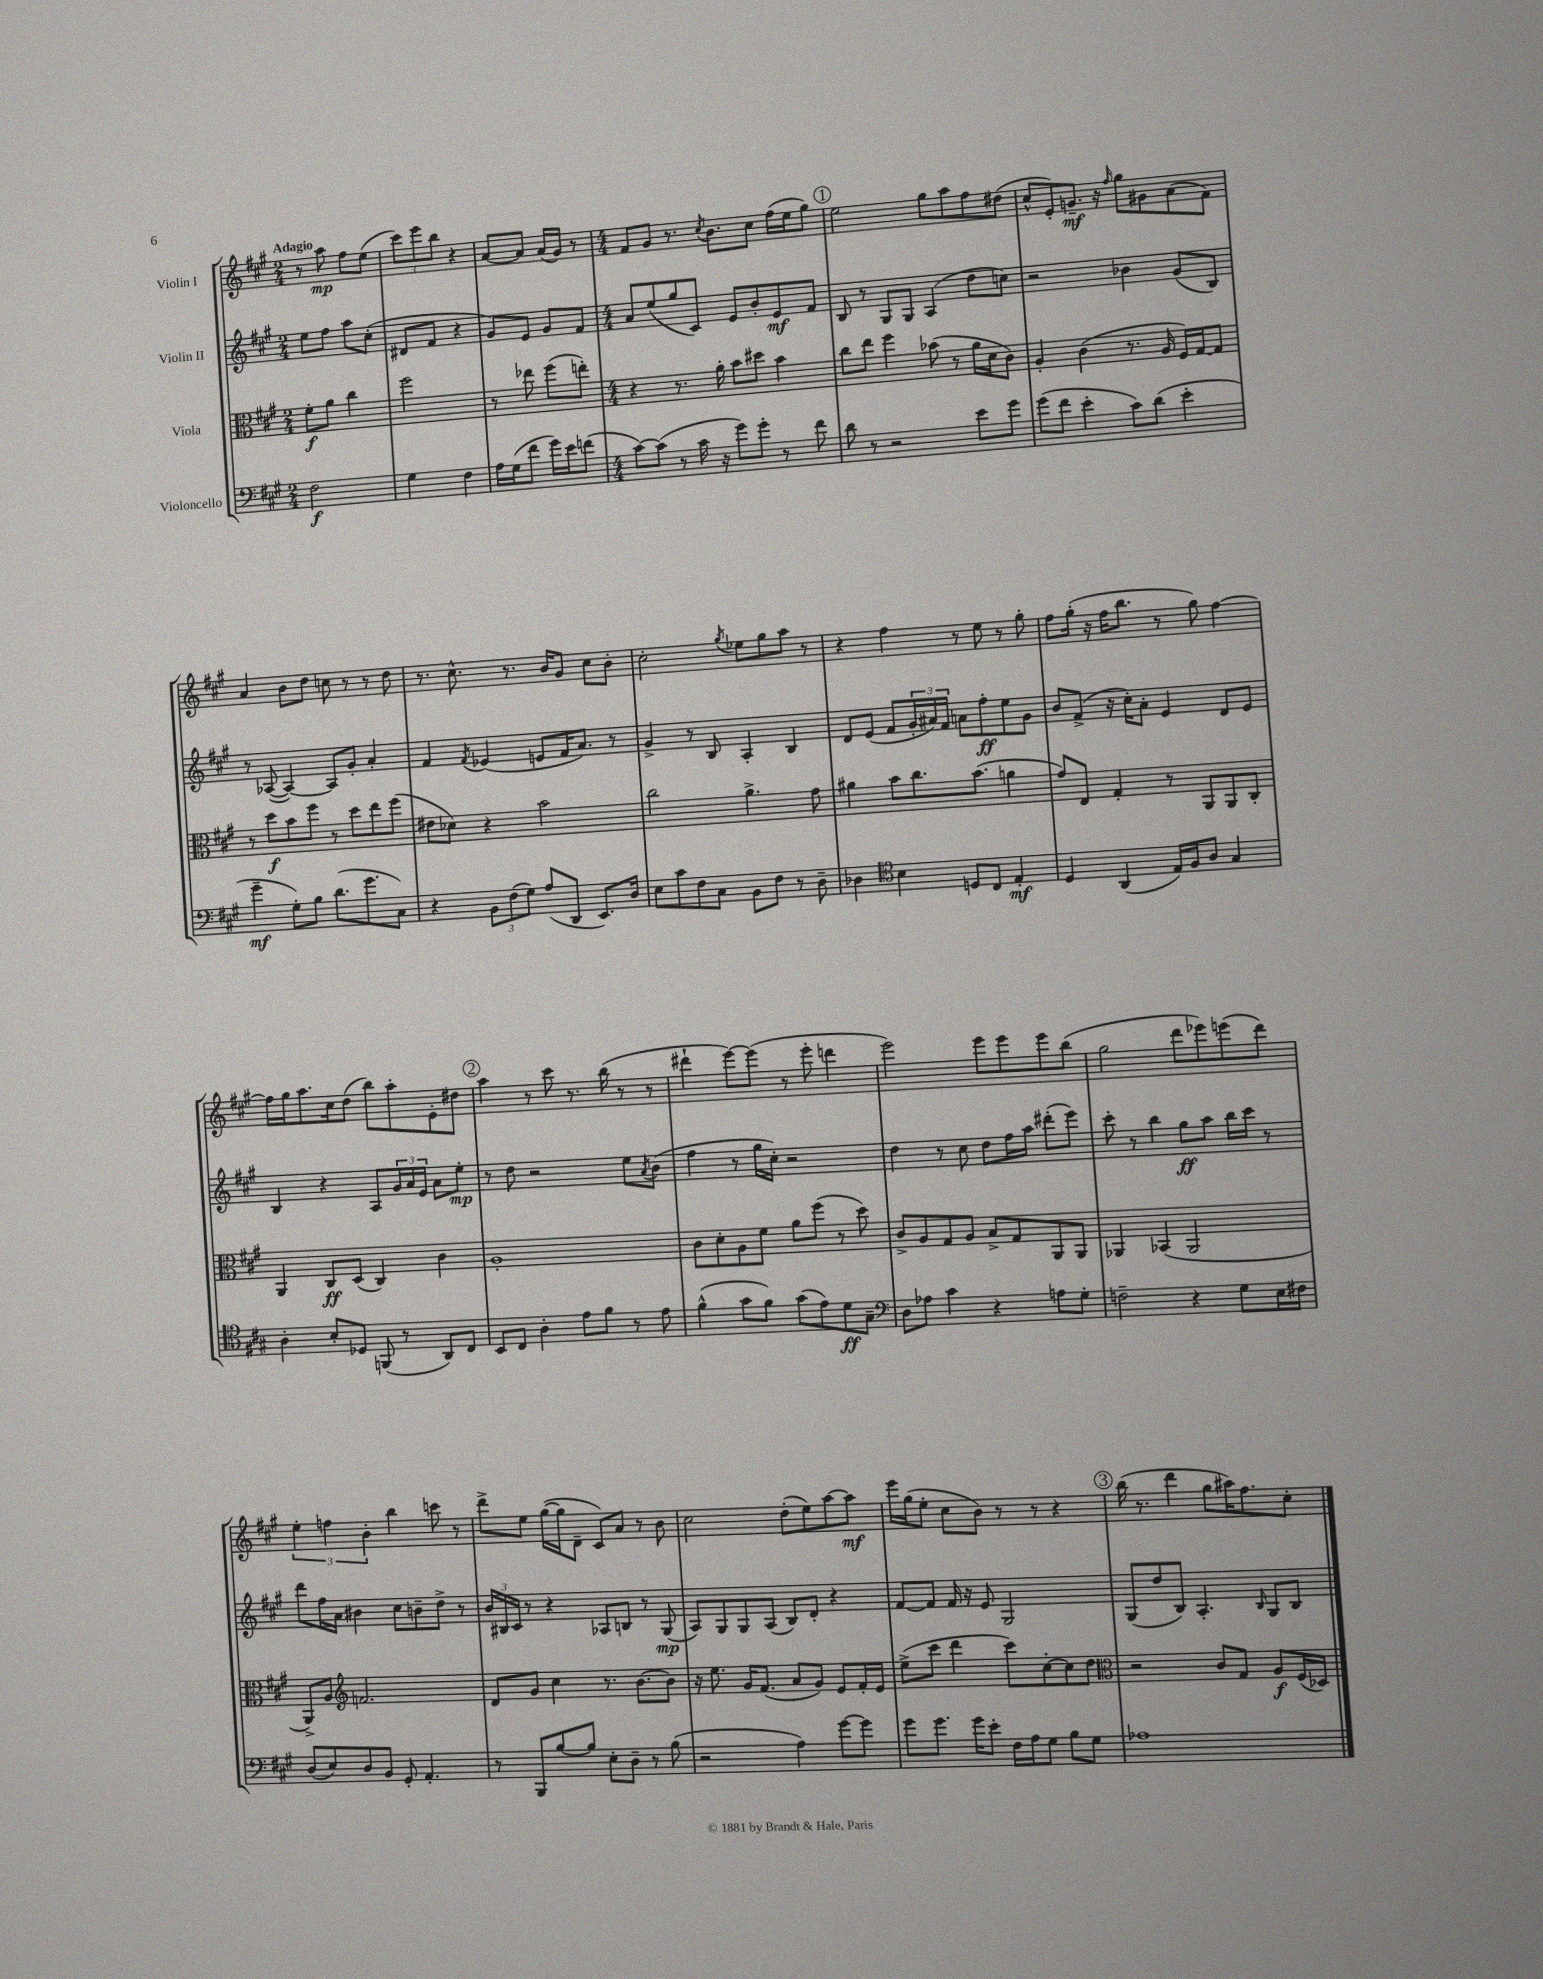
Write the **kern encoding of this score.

**kern	**dynam	**kern	**dynam	**kern	**dynam	**kern	**dynam
*part4	*part4	*part3	*part3	*part2	*part2	*part1	*part1
*staff4	*staff4	*staff3	*staff3	*staff2	*staff2	*staff1	*staff1
*I"Violoncello	*	*I"Viola	*	*I"Violin II	*	*I"Violin I	*
*clefF4	*	*clefC3	*	*clefG2	*	*clefG2	*
*k[f#c#g#]	*	*k[f#c#g#]	*	*k[f#c#g#]	*	*k[f#c#g#]	*
*M2/4	*	*M2/4	*	*M2/4	*	*M2/4	*
=1	=1	=1	=1	=1	=1	=1	=1
!	!	!	!	!	!	!LO:TX:a:B:t=Adagio	!
2F#\	f	8f#'\L	f	8ee\L	.	8r	.
.	.	8a\J	.	8ff#\J	.	8aa\	mp
.	.	4cc#\	.	8aa\L	.	8ff#\L	.
.	.	.	.	(8cc#'\J	.	(8ee\J	.
=2	=2	=2	=2	=2	=2	=2	=2
4G#\	.	2ff#\	.	8d#X/L	.	12ccc#\L)	.
.	.	.	.	.	.	12eee\	.
.	.	.	.	8f#/J	.	.	.
.	.	.	.	.	.	12bb\J	.
4F#\	.	.	.	4r	.	4r	.
=3	=3	=3	=3	=3	=3	=3	=3
16A\LL	.	8r	.	8g#/L)	.	[8a/L	.
(16G#\J	.	.	.	.	.	.	.
8f#\J	.	8ee-X\	.	8e/J	.	8a/J]	.
16g#\LL)	.	(8ff#\L	.	8g#/L	.	(16a/LL	.
16e\J	.	.	.	.	.	16g#/JJ)	.
(8fn\J	.	8een'\J)	.	8f#/J	.	8r	.
=4	=4	=4	=4	=4	=4	=4	=4
*M4/4	*	*M4/4	*	*M4/4	*	*M4/4	*
[8c#\L)	.	4r	.	8a/L	.	8f#/L	.
(8c#\J]	.	.	.	(8ee/	.	8g#/J	.
8r	.	8.r	.	8gg#/	.	8.r	.
16c#\	.	.	.	8c#/J)	.	.	.
.	.	.	.	.	.	8qcc#/	.
16r	.	16a'\	.	.	.	8.b\L	.
8g#\L)	.	8b\L	.	8e/L	.	.	.
8g#'\J	.	8dd#X\J	.	8b'/	.	8cc#\J	.
8r	.	4b\	.	8e/	mf	(16ff#\LL	.
.	.	.	.	.	.	16ee\J	.
8f#\	.	.	.	8f#/J	.	8gg#\J)	.
!!LO:REH:place=s1:t=1
=5	=5	=5	=5	=5	=5	=5	=5
8d\	.	8cc#\L	.	8B/	.	2ee\	.
8r	.	8ee\J	.	8r	.	.	.
2r	.	4ff#\	.	8G#/L	.	.	.
.	.	.	.	8G#/J	.	.	.
.	.	(8b-X\	.	(4A/	.	8gg#\L	.
.	.	8r	.	.	.	8aa\	.
8e\L	.	16a\LL	.	8dd\L	.	8ff#\	.
.	.	16d\J	.	.	.	.	.
8g#\J	.	8c#\J)	.	8ccn\J)	.	(8dd#X\J	.
=6	=6	=6	=6	=6	=6	=6	=6
(8g#\L	.	4A'/	.	2r	.	8cc#^^/L	.
8f#\J	.	.	.	.	.	8e'/)	.
4e'\	.	(4c#\	.	.	.	8.gn~/J	mf
.	.	.	.	.	.	16r	.
.	.	.	.	.	.	16qqff#/	.
8c#\L)	.	8.r	.	4b-X\	.	8gg#\L	.
(8d\J	.	.	.	.	.	8g#X\	.
.	.	16A/	.	.	.	.	.
4e'\	.	16F#/LL)	.	(8g#/L	.	(8a\	.
.	.	[16G#/J	.	.	.	.	.
.	.	8G#/J]	.	8B/J)	.	8f#\J)	.
!!LO:LB:g=z
=7	=7	=7	=7	=7	=7	=7	=7
4g#~\	mf	8r	.	8r	.	4a/	.
.	.	8dd\L	f	([8A-X/	.	.	.
8G#'\L)	.	8b\	.	4A-/_)	.	8b\L	.
8B\J	.	8ff#\J	.	.	.	8dd\J	.
(8.d\L	.	8r	.	8A-/L]	.	8ccn\	.
.	.	8dd\L	.	8g#'/J	.	8r	.
8.g#\	.	.	.	.	.	.	.
.	.	8ee\	.	4a'/	.	8r	.
8C#\J)	.	(8ff#\J	.	.	.	8dd\	.
=8	=8	=8	=8	=8	=8	=8	=8
4r	.	8e#X\L	.	4f#/	.	8.r	.
.	.	8d-X\J)	.	.	.	.	.
.	.	.	.	.	.	8.cc#^^\	.
.	.	.	.	8qf#/	.	.	.
12BB\L	.	4r	.	(4e-X/	.	.	.
(12F#\	.	.	.	.	.	.	.
.	.	.	.	.	.	8.r	.
12G#\J)	.	.	.	.	.	.	.
(8A/L	.	2b\	.	8en/L	.	.	.
.	.	.	.	.	.	16b/KL	.
8DD/J	.	.	.	16f#/K	.	8g#/J	.
.	.	.	.	8.a/J)	.	.	.
8.EE/L)	.	.	.	.	.	8cc#\L	.
.	.	.	.	8r	.	8b'\J	.
16D/Jk	.	.	.	.	.	.	.
=9	=9	=9	=9	=9	=9	=9	=9
8E\L	.	2cc#\	.	4g#^/	.	2cc#'\	.
8c#\	.	.	.	.	.	.	.
8F#\	.	.	.	8r	.	.	.
8C#\J	.	.	.	8B/	.	.	.
.	.	.	.	.	.	8qgg#/	.
8BB\L	.	4.a^\	.	4A'/	.	8ee-X\L	.
8F#\J	.	.	.	.	.	8gg#\	.
8r	.	.	.	4B/	.	8aa\J	.
8D~\	.	8g#\	.	.	.	8r	.
=10	=10	=10	=10	=10	=10	=10	=10
4D-X\	.	4a#X\	.	8d/L	.	4r	.
.	.	.	.	(8e/J	.	.	.
*clefC4	*	*	*	*	*	*	*
4B\	.	8b\L	.	8f#/L	.	4ff#\	.
.	.	8.cc#\	.	24g#'/L	.	.	.
.	.	.	.	24a#X/)	.	.	.
.	.	.	.	24f#/JJ	.	.	.
8Dn/L	.	.	.	8an\L	.	8r	.
.	.	(8.b\J	.	.	.	.	.
8C#/J	.	.	.	8ff#'\	ff	8ee\	.
4E'/	mf	4an\	.	8ee\	.	8r	.
.	.	.	.	8g#\J	.	8gg#'\	.
=11	=11	=11	=11	=11	=11	=11	=11
4D/	.	8g#/L)	.	8b/L	.	8ff#\L	.
.	.	8E/J	.	(8f#^/J	.	(16gg#'\Jk	.
.	.	.	.	.	.	16r	.
(4AA/	.	4G#'/	.	16r	.	16ff#\KL	.
.	.	.	.	16cc#'\KL)	.	8.bb\J	.
.	.	.	.	8a'\J	.	.	.
16E/LL)	.	8r	.	4e/	.	8r	.
16F#/J	.	.	.	.	.	.	.
8A/J	.	8AA/L	.	.	.	8gg#\)	.
4G#/	.	8AA/	.	8d/L	.	[4ff#\	.
.	.	8C#'/J	.	8e/J	.	.	.
!!LO:LB:g=z
=12	=12	=12	=12	=12	=12	=12	=12
4A'\	.	4AA/	.	4B/	.	16ff#\LL]	.
.	.	.	.	.	.	16gg#\J	.
.	.	.	.	.	.	8.aa\	.
8B'/L	.	8C#/L	ff	4r	.	.	.
.	.	.	.	.	.	16cc#\k	.
8D-X/J	.	(8D/J	.	.	.	(8dd\J	.
(8FFn/	.	4C#/)	.	8A/L	.	8bb\L)	.
8r	.	.	.	24g#/L	.	8aa'\	.
.	.	.	.	24a/	.	.	.
.	.	.	.	24e/JJ	.	.	.
8AA/L)	.	4c#\	.	8a\L	.	8e'\	.
8C#/J	.	.	.	8ee'\J	mp	8dd#X\J	.
!!LO:REH:place=s1:t=2
=13	=13	=13	=13	=13	=13	=13	=13
8BB/L	.	1A'	.	8r	.	4aa\	.
8C#/J	.	.	.	8dd\	.	.	.
4A'\	.	.	.	2r	.	8r	.
.	.	.	.	.	.	8ccc#\	.
8e\L	.	.	.	.	.	8.r	.
8f#\J	.	.	.	.	.	.	.
.	.	.	.	.	.	(16bb\	.
8r	.	.	.	8ee\L	.	8r	.
.	.	.	.	8qa/	.	.	.
8e\	.	.	.	(8b\J	.	8r	.
=14	=14	=14	=14	=14	=14	=14	=14
(4f#^^\	.	8c#\L	.	4ff#\	.	4ddd#X`\	.
.	.	8d'\	.	.	.	.	.
8g#\L	.	8A\	.	8r	.	[8eee\L)	.
8f#\J)	.	8f#\J	.	16gg#\LL	.	(8eee\J]	.
.	.	.	.	16cc#'\JJ)	.	.	.
(8g#\L	.	8a\L	.	2r	.	8r	.
8e\)	.	(8ff#\J	.	.	.	8eee'\	.
8d\	ff	8r	.	.	.	4dddn\	.
8G#~\J	.	8dd\)	.	.	.	.	.
=15	=15	=15	=15	=15	=15	=15	=15
*clefF4	*	*	*	*	*	*	*
8D\L	.	8c#^/L	.	4dd\	.	2eee\)	.
8A-X\J	.	8A/	.	.	.	.	.
4c#\	.	8G#/	.	8r	.	.	.
.	.	8A/J	.	8cc#\	.	.	.
4r	.	8B^/L	.	8dd\L	.	8eee\L	.
.	.	8G#/	.	16ff#\L	.	8eee\	.
.	.	.	.	16aa\JJ	.	.	.
8An\L	.	8AA/	.	(8ddd#X'\L	.	8eee\	.
8G#'\J	.	8AA/J	.	8eee\J)	.	(8bb\J	.
=16	=16	=16	=16	=16	=16	=16	=16
2Fn~\	.	4AA-X/	.	8ccc#'\	.	2gg#\	.
.	.	.	.	8r	.	.	.
.	.	(4BB-X/	.	4bb\	.	.	.
4r	.	2AA-/	.	8gg#\L	ff	8ddd\L	.
.	.	.	.	8aa\J	.	8eee-X\)	.
8G#\L	.	.	.	16bb\LL	.	(8eeen\	.
.	.	.	.	16ccc#\JJ	.	.	.
16E\L	.	.	.	8r	.	8ddd\J)	.
16F#X\JJ	.	.	.	.	.	.	.
!!LO:LB:g=z
=17	=17	=17	=17	=17	=17	=17	=17
(8D/L	.	8AA^/L)	.	8ddd\L	.	6ee'\	.
8E/)	.	8A/J	.	16ff#\L	.	.	.
.	.	.	.	.	.	6ffn\	.
.	.	.	.	16a\JJ	.	.	.
*	*	*clefG2	*	*	*	*	*
8D/	.	2.fn/	.	4b#X\	.	.	.
.	.	.	.	.	.	6b'\	.
8BB/J	.	.	.	.	.	.	.
8GG#'/	.	.	.	8cc#\L	.	4bb\	.
4.AA'/	.	.	.	8bn~\	.	.	.
.	.	.	.	8dd^\J	.	8cccn\	.
.	.	.	.	8r	.	8r	.
=18	=18	=18	=18	=18	=18	=18	=18
8r	.	8d/L	.	24b/LL	.	8ddd^\L	.
.	.	.	.	24B#X/	.	.	.
.	.	.	.	24c#/JJ	.	.	.
8BBB/L	.	8g#/J	.	8r	.	8ee\J	.
[8B/	.	4cc#\	.	4r	.	([16gg#\LL	.
.	.	.	.	.	.	16gg#\J]	.
8B/J]	.	.	.	.	.	8d~\J	.
8E'\L	.	8.r	.	8A-X/L	.	8c#/L)	.
8D~\J	.	.	.	8Bn/J	.	8a/J	.
.	.	[8.b\L	.	.	.	.	.
8r	.	.	.	8r	.	8r	.
(8B\	.	8b\J]	.	(8G#/	mp	8b\	.
=19	=19	=19	=19	=19	=19	=19	=19
2r	.	16r	.	8A/L)	.	2cc#\	.
.	.	8.ee\	.	.	.	.	.
.	.	.	.	8G#/	.	.	.
.	.	16g#/KL	.	8G#/	.	.	.
.	.	(8.f#/J	.	.	.	.	.
.	.	.	.	(8A/J	.	.	.
4A\)	.	8a/L	.	8B/L)	.	(8dd'\L	.
.	.	8g#/J)	.	8d'/J	.	8ee\)	.
[8g#\L	.	8e/L	.	4r	.	[8aa\	.
8g#\J]	.	16f#'/L	.	.	.	8aa\J]	mf
.	.	16e/JJ	.	.	.	.	.
=20	=20	=20	=20	=20	=20	=20	=20
8g#\L	.	(8ee^\L	.	[8f#/L	.	16eee\LL	.
.	.	.	.	.	.	(16gg#\J	.
8.g#\J	.	8ccc#\J	.	8f#/J]	.	8ee'\J	.
.	.	4ddd\	.	16f#/	.	8cc#\L	.
16g#\KL	.	.	.	16r	.	.	.
8e'\J	.	.	.	8e/	.	8b\J)	.
16F#\LL	.	8ccc#\L)	.	2G#/	.	8r	.
16A\J	.	.	.	.	.	.	.
8G#\J	.	[8cc#'\	.	.	.	8r	.
8B\L	.	8cc#\]	.	.	.	4r	.
8G#\J	.	8dd\J	.	.	.	.	.
!!LO:REH:place=s1:t=3
=21	=21	=21	=21	=21	=21	=21	=21
*	*	*clefC3	*	*	*	*	*
1A-X	.	2r	.	(8G#/L	.	(16bb\	.
.	.	.	.	.	.	8.r	.
.	.	.	.	8dd/	.	.	.
.	.	.	.	8B/J)	.	4ddd\	.
.	.	.	.	4.A'/	.	.	.
.	.	8c#/L	.	.	.	8gg#\L	.
.	.	8G#/J	.	.	.	16aa#X\K)	.
.	.	.	.	.	.	8.ff#\	.
.	.	.	.	16qqB/	.	.	.
.	.	8A/L	f	8G#/L	.	.	.
.	.	(16F#/L	.	8B/J	.	8cc#'\J	.
.	.	16D-X/JJ)	.	.	.	.	.
==	==	==	==	==	==	==	==
*-	*-	*-	*-	*-	*-	*-	*-
